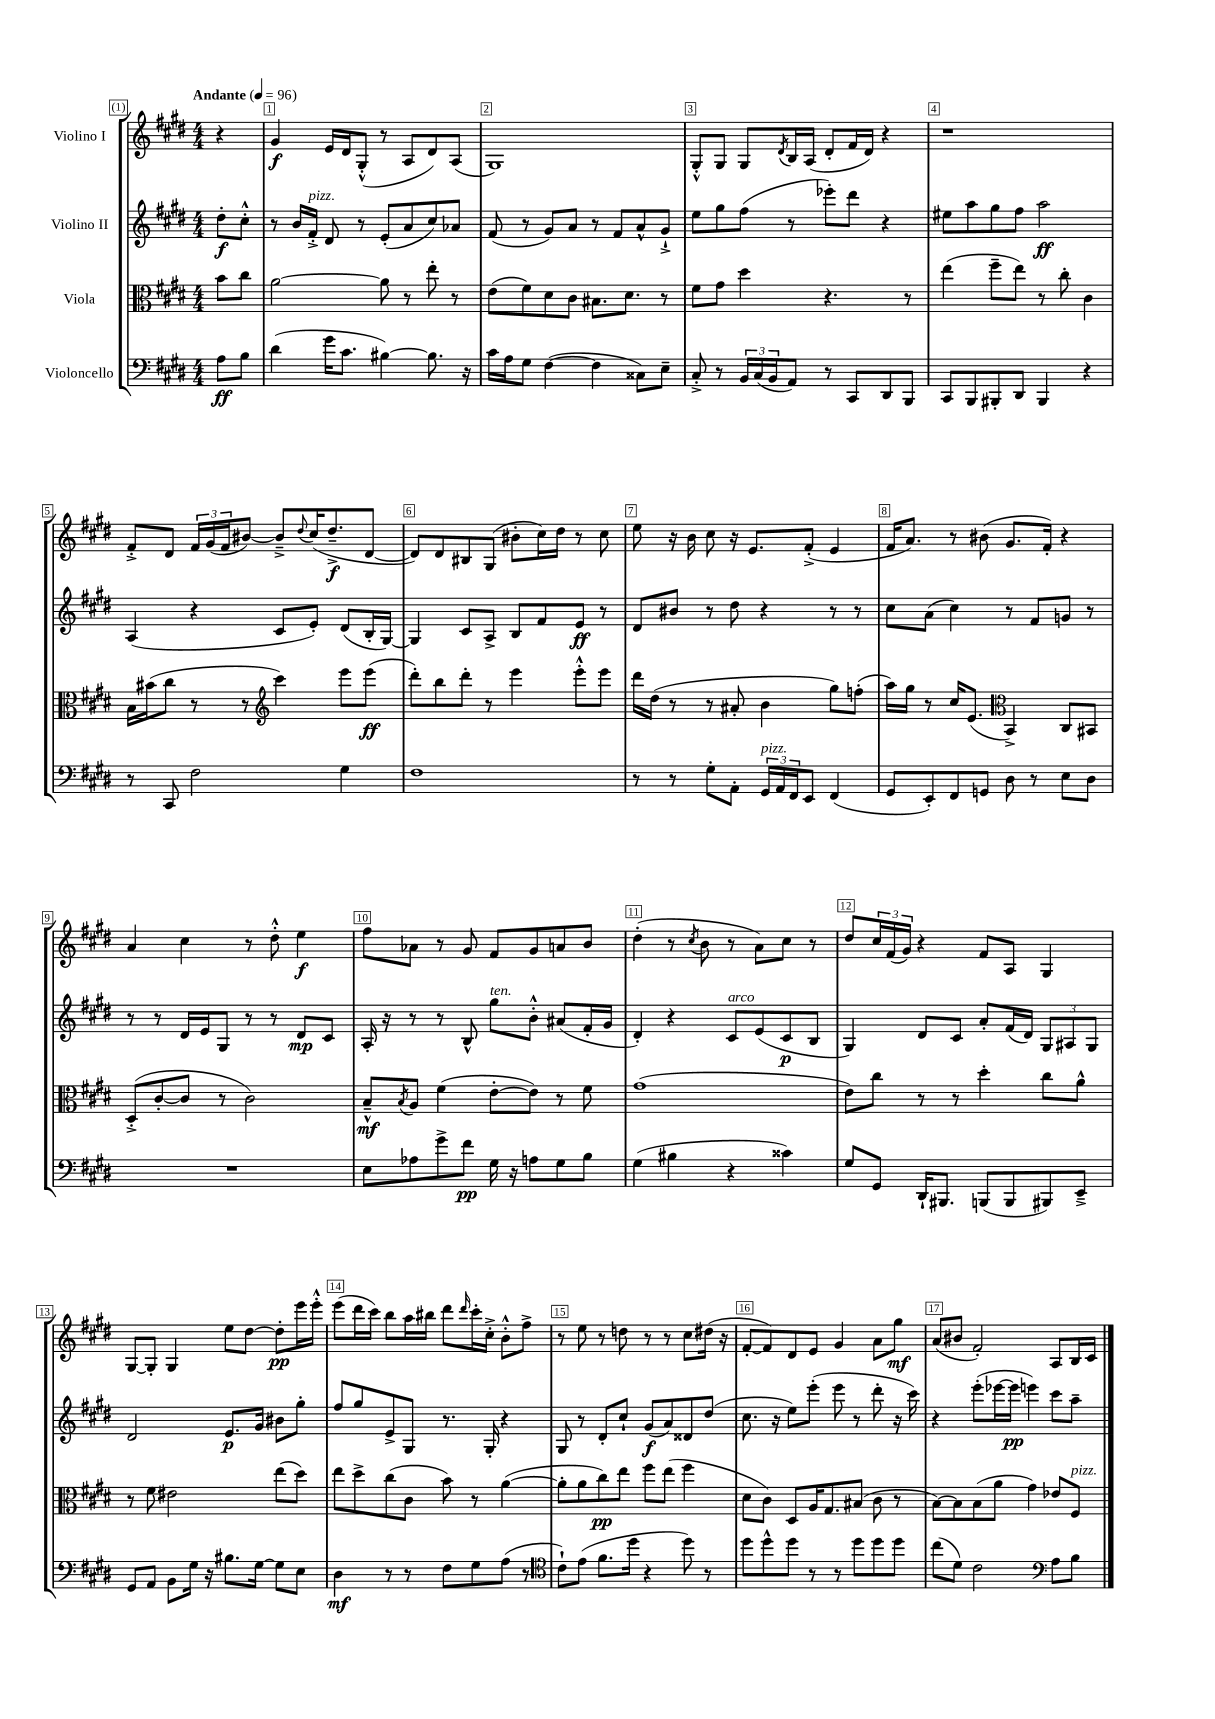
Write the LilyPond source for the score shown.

<<
\new StaffGroup <<
\new Staff = "s0" \with { instrumentName = "Violino I" } {
    \clef treble \key e \major \numericTimeSignature \time 4/4 \partial 4 \tempo "Andante" 4 = 96
    r4 |
    gis'4\f e'16 dis'16 gis8-.-^( r8 a8 dis'8) a8( |
    gis1) |
    gis8-.-^ gis8 gis8 \acciaccatura { dis'8 } b16 a16( dis'8-. fis'16 dis'16) r4 |
    r1 |
    fis'8-.-> dis'8 \tuplet 3/2 { fis'16 gis'16( fis'16 } bis'8~) bis'8---> \appoggiatura { dis''8 } cis''16( dis''8.--->\f dis'8~ |
    dis'8) dis'8 bis8 gis8( bis'8-. cis''16) dis''16 r8 cis''8 |
    e''8 r16 b'16 cis''8 r16 e'8. fis'8-.->( e'4 |
    fis'16 a'8.) r8 bis'8( gis'8. fis'16-.) r4 |
    a'4 cis''4 r8 dis''8-.-^ e''4\f |
    fis''8 aes'8 r8 gis'8 fis'8 gis'8 a'8 b'8 |
    dis''4-.( r8 \acciaccatura { cis''8 } b'8 r8 a'8) cis''8 r8 |
    dis''8 \tuplet 3/2 { cis''16 fis'16( gis'16) } r4 fis'8 a8 gis4 |
    gis8~ gis8-. gis4 e''8 dis''8~ dis''8-.\pp e'''16 e'''16-.-^ |
    e'''8( dis'''16 cis'''16) b''8 a''16 bis''16 dis'''8 \grace { dis'''16 } cis'''16-. cis''16-.-> b'8-.-^ fis''8-> |
    r8 e''8 r8 d''8 r8 r8 cis''8 dis''16( r16 |
    fis'8~-. fis'8) dis'8 e'8 gis'4 a'8 gis''8\mf |
    a'8( bis'8 fis'2-.) a8 b16 cis'16 \bar "|." |
}
\new Staff = "s1" \with { instrumentName = "Violino II" } {
    \clef treble \key e \major \numericTimeSignature \time 4/4 \partial 4
    dis''8-.\f cis''8-.-^ |
    r8 b'16 fis'16-.->^\markup { \italic "pizz." } dis'8 r8 e'8-.( a'8 cis''8) aes'8 |
    fis'8( r8 gis'8) a'8 r8 fis'8 a'8-^ gis'8-!-> |
    e''8 gis''8 fis''8( r8 ees'''8-.) dis'''8 r4 |
    eis''8 a''8 gis''8 fis''8 a''2\ff |
    a4( r4 cis'8 e'8-.) dis'8( b16-. gis16~) |
    gis4 cis'8 a8-> b8 fis'8 e'8\ff r8 |
    dis'8 bis'8 r8 dis''8 r4 r8 r8 |
    cis''8 a'8( cis''4) r8 fis'8 g'8 r8 |
    r8 r8 dis'16 e'16 gis8 r8 r8 dis'8\mp cis'8 |
    a16-. r16 r8 r8 b8-^ gis''8^\markup { \italic "ten." } b'8-.-^ ais'8( fis'16-. gis'16 |
    dis'4-.) r4 cis'8^\markup { \italic "arco" } e'8( cis'8\p b8 |
    gis4) dis'8 cis'8 a'8-. fis'16( dis'16) \tuplet 3/2 { gis8 ais8 gis8 } |
    dis'2 e'8.\p gis'16 bis'8 gis''8-. |
    fis''8 gis''8 e'8-> gis8 r8. gis16-. r4 |
    gis8 r8 dis'8-. cis''8-! gis'8\f( a'8) disis'8 dis''8( |
    cis''8. r16 e''8) e'''8-.( e'''8 r8 dis'''8-. r16 cis'''16) |
    r4 e'''8-.( ees'''16~ ees'''16\pp e'''4) cis'''8 a''8-- \bar "|." |
}
\new Staff = "s2" \with { instrumentName = "Viola" } {
    \clef alto \key e \major \numericTimeSignature \time 4/4 \partial 4
    b'8 cis''8 |
    a'2~ a'8 r8 e''8-. r8 |
    e'8( fis'8) dis'8 cis'8 bis8. dis'8. r8 |
    fis'8 gis'8 dis''4 r4. r8 |
    e''4( fis''8-- e''8) r8 cis''8-. cis'4 |
    b16 bis'16( cis''8 r8 r8 \clef treble cis'''4) e'''8 e'''8\ff( |
    dis'''8-.) b''8 dis'''8-. r8 e'''4 e'''8-.-^ e'''8 |
    dis'''16 dis''16( r8 r8 ais'8-. b'4 gis''8) f''8-.( |
    a''16) gis''16 r8 cis''16 e'8.( \clef alto b,4->) cis8 bis,8 |
    dis8-.->( cis'8~-. cis'8 r8 cis'2) |
    b8---^\mf \acciaccatura { b8 } a8 fis'4( e'8~-. e'8) r8 fis'8 |
    gis'1( |
    e'8) cis''8 r8 r8 dis''4-. cis''8 a'8-^ |
    r8 fis'8 eis'2 e''8( dis''8) |
    e''8 dis''8-> cis''8( cis'8 b'8) r8 a'4~( |
    a'8-. a'8 cis''8\pp) e''8 fis''8 e''8( fis''4 |
    dis'8 cis'8) dis8 a16 gis8. bis8( cis'8 r8 |
    b8~) b8 b8( a'8 gis'4) ees'8 fis8^\markup { \italic "pizz." } \bar "|." |
}
\new Staff = "s3" \with { instrumentName = "Violoncello" } {
    \clef bass \key e \major \numericTimeSignature \time 4/4 \partial 4
    a8\ff b8 |
    dis'4( gis'16 cis'8. bis4~) bis8. r16 |
    cis'16 a16 gis8 fis4~( fis4 cisis8) e8-- |
    cis8-.-> r8 \tuplet 3/2 { b,16 cis16( b,16 } a,8) r8 cis,8 dis,8 b,,8 |
    cis,8 b,,8 bis,,8-. dis,8 bis,,4 r4 |
    r8 cis,8 fis2 gis4 |
    fis1 |
    r8 r8 gis8-. a,8-. \tuplet 3/2 { gis,16^\markup { \italic "pizz." } a,16 fis,16 } e,8 fis,4( |
    gis,8 e,8-.) fis,8 g,8 dis8 r8 e8 dis8 |
    R1 |
    e8 aes8 gis'8-> fis'8\pp gis16 r16 a8 gis8 b8 |
    gis4( bis4 r4 cisis'4) |
    gis8 gis,8 dis,16-! bis,,8. b,,8( b,,8 bis,,8) e,8---> |
    gis,8 a,8 b,8 gis16 r16 bis8. gis16~ gis8 e8 |
    dis4\mf r8 r8 fis8 gis8 a8( r8 |
    \clef tenor cis'8-!) e'8( fis'8. dis''16 r4 dis''8) r8 |
    dis''8 dis''8-^ dis''8 r8 r8 dis''8 dis''8 dis''8 |
    cis''8( dis'8) cis'2 \clef bass a8 b8 \bar "|." |
}
>>
>>
\layout { \context { \Score \override BarNumber.break-visibility = ##(#f #t #t) barNumberVisibility = #all-bar-numbers-visible \override BarNumber.stencil = #(make-stencil-boxer 0.1 0.3 ly:text-interface::print) } }
